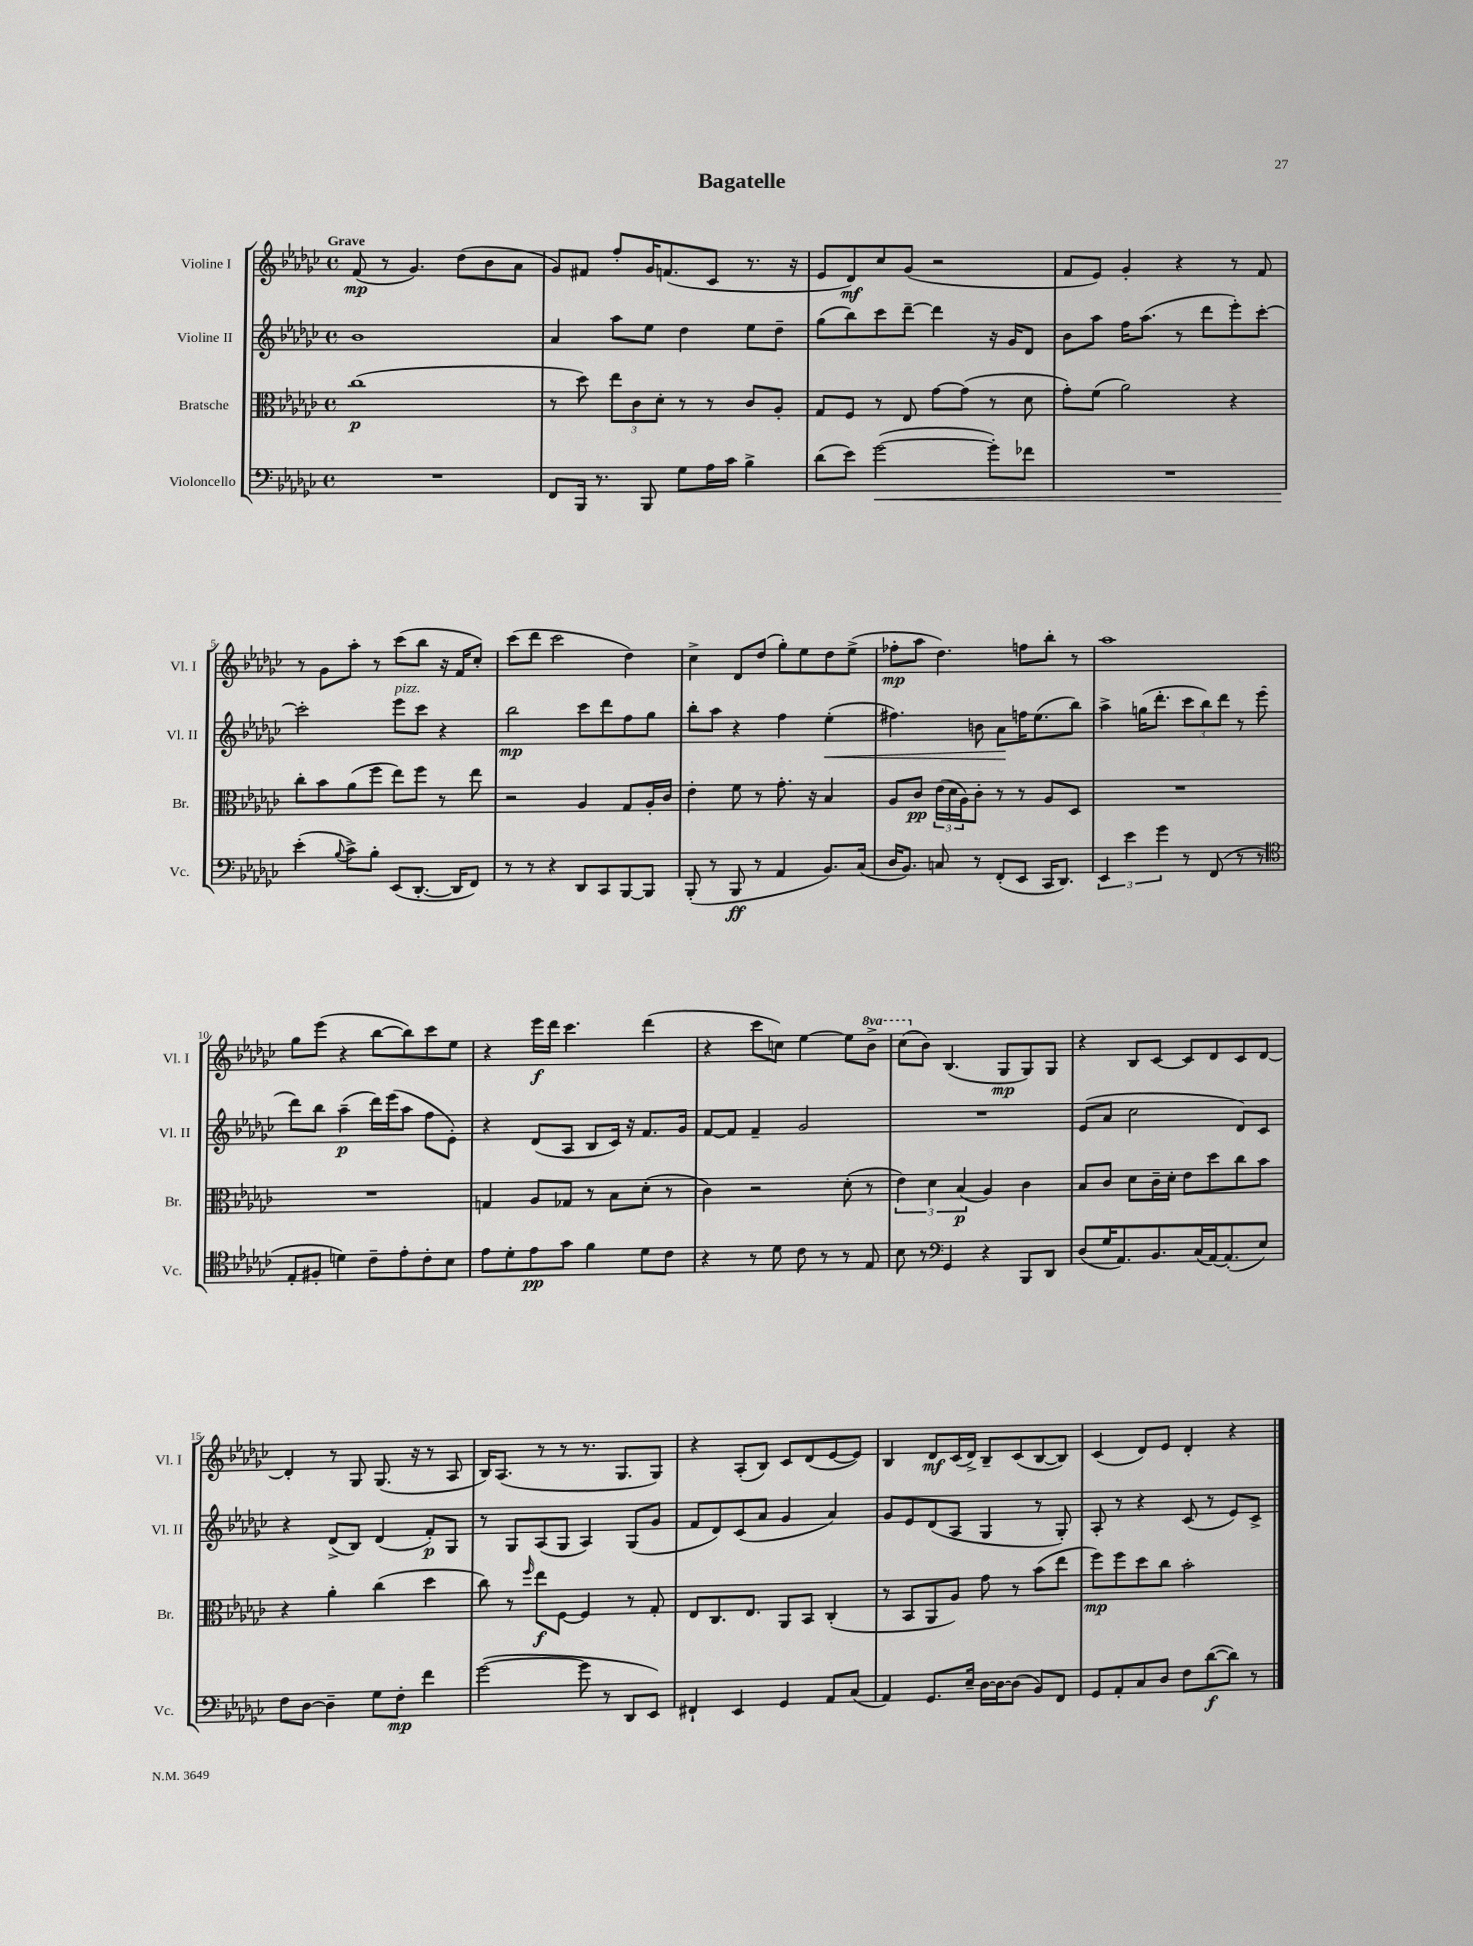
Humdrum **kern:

**kern	**dynam	**kern	**dynam	**kern	**dynam	**kern	**dynam
*part4	*part4	*part3	*part3	*part2	*part2	*part1	*part1
*staff4	*staff4	*staff3	*staff3	*staff2	*staff2	*staff1	*staff1
*I"Violoncello	*	*I"Bratsche	*	*I"Violine II	*	*I"Violine I	*
*I'Vc.	*	*I'Br.	*	*I'Vl. II	*	*I'Vl. I	*
*clefF4	*	*clefC3	*	*clefG2	*	*clefG2	*
*k[b-e-a-d-g-c-]	*	*k[b-e-a-d-g-c-]	*	*k[b-e-a-d-g-c-]	*	*k[b-e-a-d-g-c-]	*
*M4/4	*	*M4/4	*	*M4/4	*	*M4/4	*
*met(c)	*	*met(c)	*	*met(c)	*	*met(c)	*
=1	=1	=1	=1	=1	=1	=1	=1
!	!	!	!	!	!	!LO:TX:a:B:t=Grave	!
1r	.	(1cc-	p	1b-	.	(8f/	mp
.	.	.	.	.	.	8r	.
.	.	.	.	.	.	4.g-/)	.
.	.	.	.	.	.	(8dd-\L	.
.	.	.	.	.	.	8b-\	.
.	.	.	.	.	.	8a-\J	.
=2	=2	=2	=2	=2	=2	=2	=2
8FF/L	.	8r	.	4a-/	.	8g-/L)	.
16BBB-/Jk	.	8dd-\)	.	.	.	8f#X/J	.
8.r	.	.	.	.	.	.	.
.	.	12ee-\L	.	8aa-\L	.	8ff'/L	.
.	.	12c-\	.	.	.	.	.
8BBB-/	.	.	.	8ee-\J	.	16g-/K	.
.	.	12d-'\J	.	.	.	.	.
.	.	.	.	.	.	(8.fn/	.
8G-\L	.	8r	.	4dd-\	.	.	.
16A-\L	.	8r	.	.	.	8c-/J	.
16c-\JJ	.	.	.	.	.	.	.
4B-^\	.	8c-/L	.	8ee-\L	.	8.r	.
.	.	8A-'/J	.	8dd-~\J	.	.	.
.	.	.	.	.	.	16r	.
=3	=3	=3	=3	=3	=3	=3	=3
(8d-\L	.	8G-/L	.	(8gg-\L	.	8e-/L	.
8e-\J)	.	8F/J	.	8bb-\)	.	8d-/)	mf
!	!LO:HP:b	!	!	!	!	!	!
([2g-\	<	8r	.	8ccc-\	.	8cc-/	.
.	.	8E-/	.	[8ddd-~\J	.	(8g-/J	.
.	.	[8g-\L	.	4ddd-\]	.	2r	.
.	.	(8g-\J]	.	.	.	.	.
8g-'\L])	.	8r	.	16r	.	.	.
.	.	.	.	16g-/KL	.	.	.
8f-X\J	.	8d-\	.	8d-/J	.	.	.
=4	=4	=4	=4	=4	=4	=4	=4
1r	.	8g-'\L)	.	8b-\L	.	8f/L	.
.	.	(8f\J	.	8aa-\J	.	8e-/J)	.
.	.	2a-\)	.	16ff\KL	.	4g-'/	.
.	.	.	.	(8.aa-\J	.	.	.
.	.	.	.	8r	.	4r	.
.	.	.	.	8ddd-\L	.	.	.
.	.	4r	.	8eee-'\)	.	8r	.
.	.	.	.	[8ccc-'\J	.	8f/	.
!!LO:LB:g=z
=5	=5	=5	=5	=5	=5	=5	=5
(4e-'\	.	8cc-'\L	.	2ccc-'\]	.	8r	.
.	.	8b-\	.	.	.	8g-\L	.
8qqB-/	.	.	.	.	.	.	.
8c-^\L)	[	(8a-\	.	.	.	8aa-'\J	.
8B-'\J	.	8ff\J	.	.	.	8r	.
!	!	!	!	!LO:TX:a:i:t=pizz.	!	!	!
(8EE-/L	.	8ee-\L)	.	8eee-\L	.	(8ccc-\L	.
[8.DD-'/J	.	8ff\J	.	8ccc-\J	.	8bb-\J	.
.	.	8r	.	4r	.	16r	.
16DD-/KL]	.	.	.	.	.	16f/KL	.
8FF/J)	.	8ee-\	.	.	.	8cc-'/J)	.
=6	=6	=6	=6	=6	=6	=6	=6
8r	.	2r	.	2bb-\	mp	(8ccc-\L	.
8r	.	.	.	.	.	8ddd-\J	.
4r	.	.	.	.	.	2ccc-\	.
8DD-/L	.	4A-/	.	8ccc-\L	.	.	.
8CC-/	.	.	.	8ddd-\	.	.	.
[8BBB-/	.	8G-/L	.	8ff\	.	4dd-\)	.
8BBB-/J]	.	16A-'/L	.	8gg-\J	.	.	.
.	.	16c-/JJ	.	.	.	.	.
=7	=7	=7	=7	=7	=7	=7	=7
(8BBB-'/	.	4e-'\	.	8bb-'\L	.	4cc-^\	.
8r	.	.	.	8aa-\J	.	.	.
8BBB-/	ff	8f\	.	4r	.	8d-/L	.
8r	.	8r	.	.	.	(8dd-/J	.
4AA-/	.	8.g-'\	.	4ff\	.	8gg-'\L)	.
.	.	.	.	.	.	8ee-\	.
.	.	16r	.	.	.	.	.
!	!	!	!	!	!LO:HP:b	!	!
8.BB-/L)	.	4B-/	.	(4ee-'\	<	8dd-\	.
.	.	.	.	.	.	(8ee-^\J	.
(16C-/Jk	.	.	.	.	.	.	.
=8	=8	=8	=8	=8	=8	=8	=8
16D-/KL	.	8A-/L	.	4.ff#X\)	.	8ff-X'\L	mp
8.BB-/J)	.	.	.	.	.	.	.
.	.	8c-/J	pp	.	.	8aa-\J	.
8Cn/	.	(24e-\LL	.	.	.	4.dd-\)	.
.	.	24d-\	.	.	.	.	.
.	.	24A-\J)	.	.	.	.	.
8r	.	8c-'\J	.	8bn\	.	.	.
(8FF'/L	.	8r	.	8a-\L	.	.	.
8EE-/J	.	8r	.	16ffn\K	[	8ffn\L	.
.	.	.	.	(8.ee-\	.	.	.
16CC-/KL	.	8A-/L	.	.	.	8bb-'\J	.
8.DD-/J)	.	.	.	.	.	.	.
.	.	8D-/J	.	8bb-\J)	.	8r	.
=9	=9	=9	=9	=9	=9	=9	=9
6EE-/	.	1r	.	4aa-^\	.	1aa-	.
6e-\	.	.	.	.	.	.	.
.	.	.	.	(16ggn\KL	.	.	.
.	.	.	.	8.ddd-'\J	.	.	.
6g-\	.	.	.	.	.	.	.
8r	.	.	.	12ccc-\L	.	.	.
.	.	.	.	12bb-\)	.	.	.
(8FF/	.	.	.	.	.	.	.
.	.	.	.	12ddd-\J	.	.	.
8r	.	.	.	8r	.	.	.
8r	.	.	.	(8eee-\	.	.	.
!!LO:LB:g=z
=10	=10	=10	=10	=10	=10	=10	=10
*clefC4	*	*	*	*	*	*	*
8E-'/L	.	1r	.	8ddd-\L)	.	8gg-\L	.
8F#X'/J	.	.	.	8bb-\J	.	(8eee-\J	.
4dn\)	.	.	.	(4aa-~\	p	4r	.
8c-~\L	.	.	.	16ddd-\LL)	.	[8bb-\L	.
.	.	.	.	(16eee-\J	.	.	.
8e-'\	.	.	.	8aa-\J	.	8bb-\])	.
8c-'\	.	.	.	8ff\L	.	8ccc-\	.
8B-\J	.	.	.	8e-'\J)	.	8ee-\J	.
=11	=11	=11	=11	=11	=11	=11	=11
8e-\L	.	4Gn/	.	4r	.	4r	.
8d-'\	.	.	.	.	.	.	.
8e-\	pp	8A-/L	.	(8d-/L	.	16eee-\LL	f
.	.	.	.	.	.	16ddd-\JJ	.
8g-\J	.	8G-X/J	.	8A-/J	.	4.ccc-\	.
4f\	.	8r	.	8B-/L	.	.	.
.	.	8B-\L	.	16c-/Jk)	.	.	.
.	.	.	.	16r	.	.	.
8d-\L	.	(8d-'\J	.	8.f/L	.	(4ddd-\	.
8c-\J	.	8r	.	.	.	.	.
.	.	.	.	16g-/Jk	.	.	.
=12	=12	=12	=12	=12	=12	=12	=12
4r	.	4c-\)	.	[8f/L	.	4r	.
.	.	.	.	8f/J]	.	.	.
8r	.	2r	.	4f~/	.	8ccc-\L	.
8d-\	.	.	.	.	.	8ccn\J)	.
8c-\	.	.	.	2g-/	.	[4ee-\	.
8r	.	.	.	.	.	.	.
8r	.	(8d-'\	.	.	.	8ee-\L]	.
*	*	*	*	*	*	*8va	*
8E-/	.	8r	.	.	.	8bb-^\J	.
=13	=13	=13	=13	=13	=13	=13	=13
8B-\	.	6e-\)	.	1r	.	(8ccc-\L	.
*	*	*	*	*	*	*X8va	*
8r	.	.	.	.	.	8b-\J)	.
.	.	6d-\	.	.	.	.	.
*clefF4	*	*	*	*	*	*	*
4GG-/	.	.	.	.	.	(4.B-/	.
.	.	(6B-/	p	.	.	.	.
4r	.	4A-/)	.	.	.	.	.
.	.	.	.	.	.	8G-/L	mp
8BBB-/L	.	4c-\	.	.	.	8G-/)	.
8DD-/J	.	.	.	.	.	8G-/J	.
=14	=14	=14	=14	=14	=14	=14	=14
(8D-/L	.	8B-/L	.	(8e-/L	.	4r	.
16G-/K	.	8c-/J	.	8a-/J	.	.	.
8.AA-/)	.	.	.	.	.	.	.
.	.	8d-\L	.	2cc-\	.	8B-/L	.
8.BB-/	.	16c-~\L	.	.	.	[8c-/J	.
.	.	16d-'\JJ	.	.	.	.	.
.	.	8e-\L	.	.	.	8c-/L]	.
(16C-/L	.	.	.	.	.	.	.
[16AA-/J)	.	8dd-\	.	.	.	8d-/	.
(8.AA-'/]	.	.	.	.	.	.	.
.	.	8cc-\	.	8d-/L)	.	8c-/	.
8E-/J)	.	8b-\J	.	8c-/J	.	[8d-/J	.
!!LO:LB:g=z
=15	=15	=15	=15	=15	=15	=15	=15
8F\L	.	4r	.	4r	.	4d-'/]	.
[8D-\J	.	.	.	.	.	.	.
4D-~\]	.	4a-'\	.	(8d-^/L	.	8r	.
.	.	.	.	8B-/J)	.	8G-/	.
8G-\L	.	(4cc-\	.	(4d-/	.	(8.G-/	.
8F'\J	mp	.	.	.	.	.	.
.	.	.	.	.	.	16r	.
4f\	.	4dd-\	.	8f'/L)	p	8r	.
.	.	.	.	8G-/J	.	8A-/	.
=16	=16	=16	=16	=16	=16	=16	=16
([2g-\	.	8cc-\)	.	8r	.	16B-/KL)	.
.	.	.	.	.	.	(8.A-/J	.
.	.	8r	.	8G-/L	.	.	.
.	.	16qqff/	.	.	.	.	.
.	.	8ee-\L	f	(8A-/	.	8r	.
.	.	[8F\J	.	8G-/J	.	8r	.
8g-\]	.	4F/]	.	4A-/)	.	8.r	.
8r	.	.	.	.	.	.	.
.	.	.	.	.	.	8.G-/L	.
8DD-/L	.	8r	.	(8G-/L	.	.	.
8EE-/J)	.	8G-'/	.	8g-/J	.	8G-/J)	.
=17	=17	=17	=17	=17	=17	=17	=17
4FF#X`/	.	8E-/L	.	8f/L	.	4r	.
.	.	8.C-/	.	8d-/)	.	.	.
4EE-/	.	.	.	(8c-/	.	(8A-'/L	.
.	.	8.E-/J	.	.	.	.	.
.	.	.	.	8a-/J	.	8B-/J)	.
4GG-/	.	8AA-/L	.	4g-/	.	8c-/L	.
.	.	8BB-/J	.	.	.	(8d-/	.
8AA-/L	.	(4C-'/	.	4a-/)	.	[8e-/	.
(8C-/J	.	.	.	.	.	8e-/J])	.
=18	=18	=18	=18	=18	=18	=18	=18
4AA-/)	.	8r	.	8g-/L	.	4B-/	.
.	.	8BB-/L	.	8e-/	.	.	.
8.GG-/L	.	8AA-/	.	(8d-/	.	8d-/L	mf
.	.	8A-/J)	.	8A-/J	.	(16c-/L	.
16E-~/Jk	.	.	.	.	.	16d-^/JJ)	.
[16D-\LL	.	8g-\	.	4G-/	.	8B-~/L	.
16D-\J_	.	.	.	.	.	.	.
(8D-\J]	.	8r	.	.	.	(8c-/	.
8BB-/L)	.	(8b-\L	.	8r	.	[8B-/	.
8FF/J	.	8ee-\J	.	8G-'/)	.	8B-/J])	.
=19	=19	=19	=19	=19	=19	=19	=19
8GG-/L	.	8ff\L)	mp	8A-'/	.	(4c-/	.
8AA-'/	.	8ff\	.	8r	.	.	.
8C-/	.	8dd-\	.	4r	.	8d-/L)	.
8D-/J	.	8cc-\J	.	.	.	8e-/J	.
8F\L	.	2b-'\	.	(8c-/	.	4d-'/	.
([8d-\	f	.	.	8r	.	.	.
8d-\J])	.	.	.	8e-/L)	.	4r	.
8r	.	.	.	8c-^/J	.	.	.
==	==	==	==	==	==	==	==
*-	*-	*-	*-	*-	*-	*-	*-
